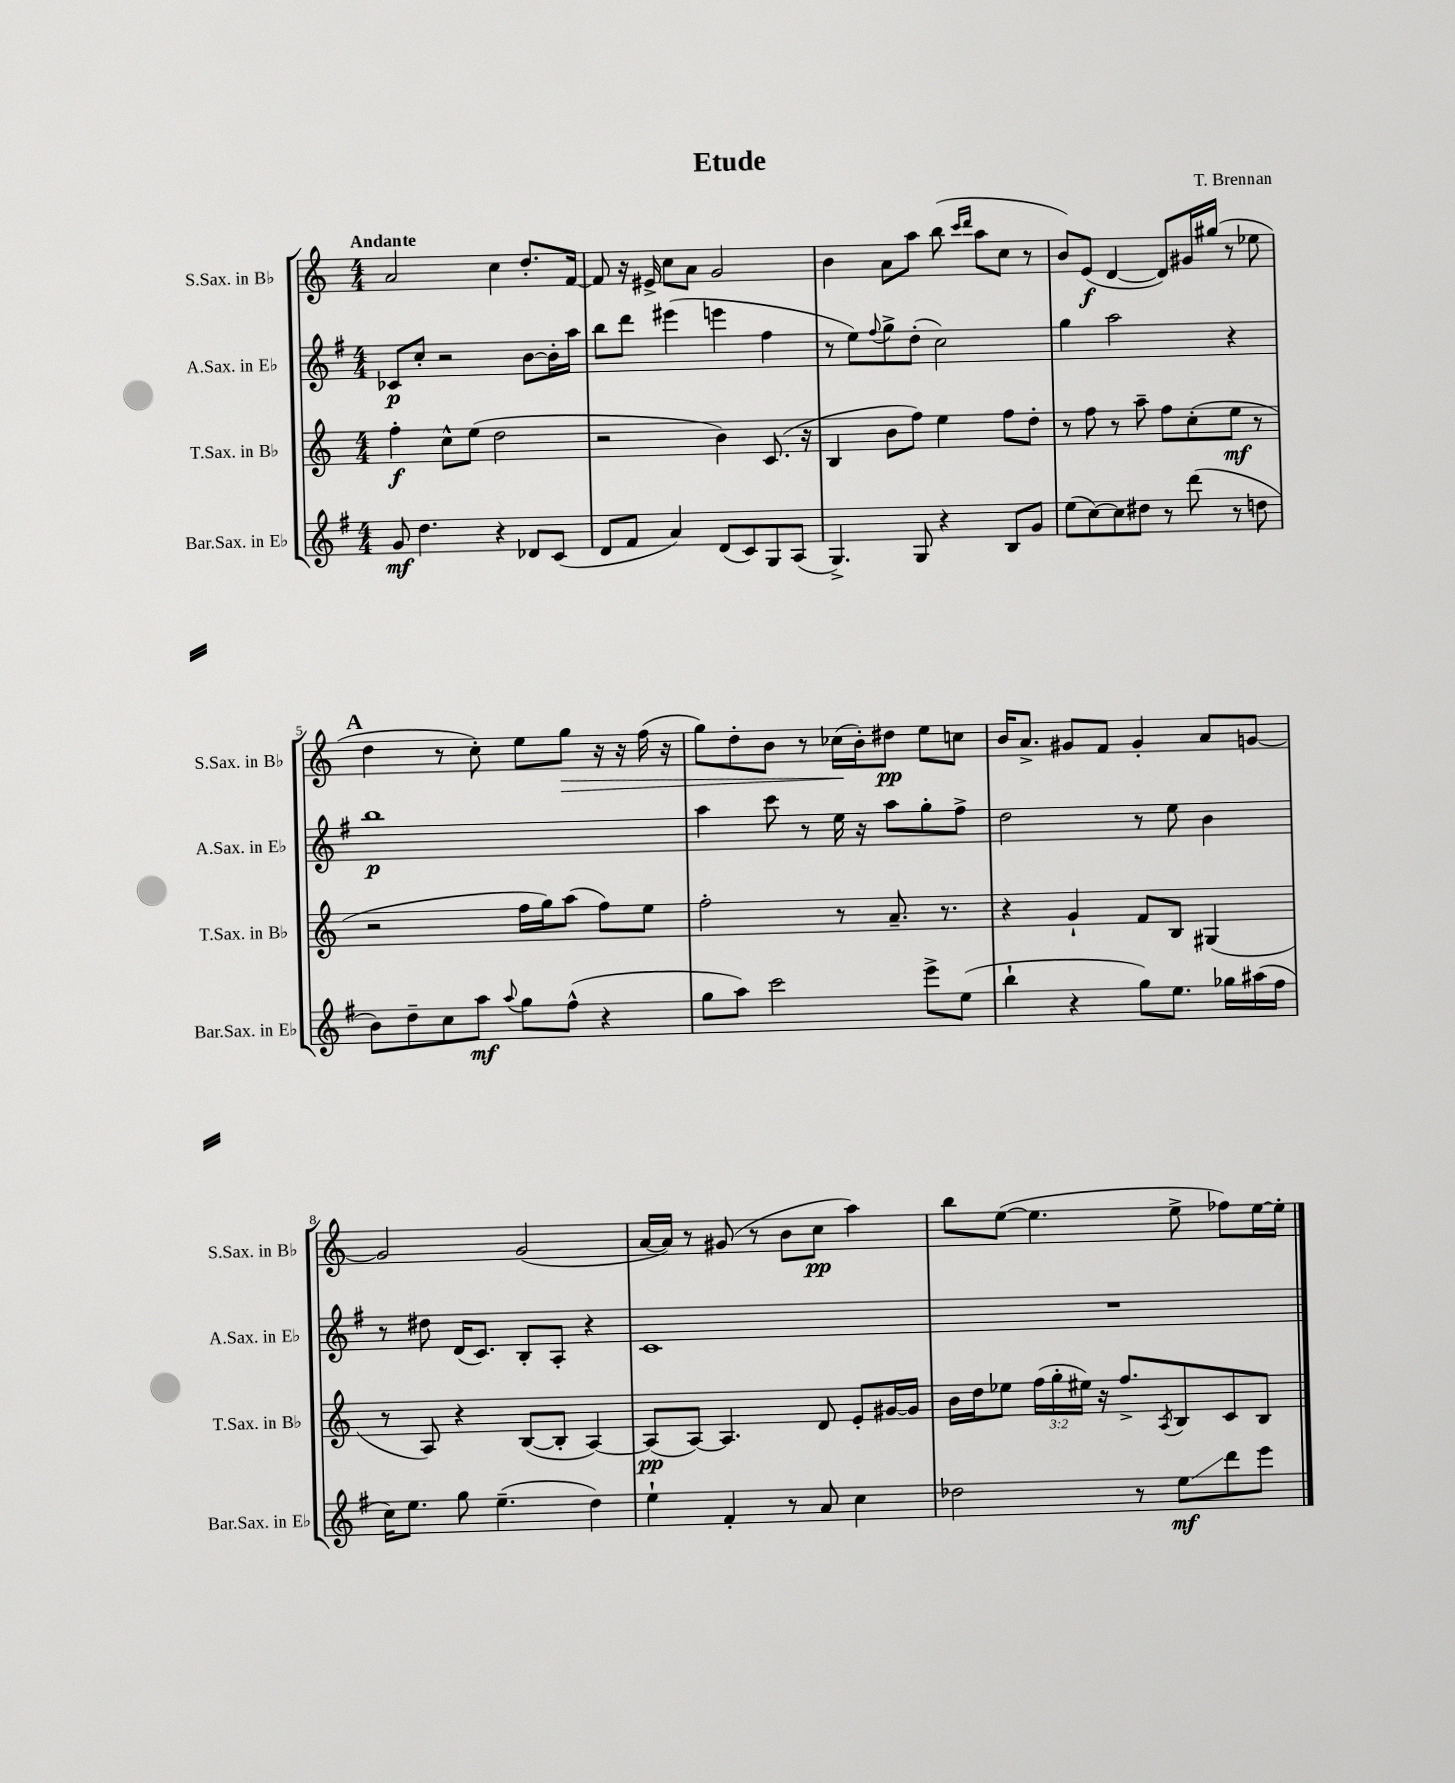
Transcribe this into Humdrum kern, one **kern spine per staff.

**kern	**kern	**kern	**kern
*staff4	*staff3	*staff2	*staff1
*clefG2	*clefG2	*clefG2	*clefG2
*k[f#]	*k[]	*k[f#]	*k[]
*M4/4	*M4/4	*M4/4	*M4/4
8g	4ff'	8c-	2a
4.dd	.	8cc'	.
.	8cc^^	2r	.
.	(8ee	.	.
4r	2dd	.	4cc
8d-	.	[8b	8.dd'
(8c	.	16b']	.
.	.	16aa	[16f
=	=	=	=
8d	2r	8bb	8f]
8f#	.	8ddd	16r
.	.	.	16e#^
4a)	.	(4eee#	8cc
.	.	.	8a
(8d	4b)	4eee	2g
8c)	.	.	.
8G	(8.c	4ff#	.
(8A	.	.	.
.	16r	.	.
=	=	=	=
4.G^)	4B	8r	4b
.	.	8ee)	.
.	.	8qqff#	.
.	8b	8gg^	8a
8G	8ff)	(8dd'	8aa
4r	4ee	2cc)	(8bb
.	.	.	16qqccc
.	.	.	16qqddd
.	.	.	8aa
8B	8ff	.	8cc
8g	8dd'	.	8r
=	=	=	=
(8ee	8r	4gg	8b)
[8cc)	8ff	.	(8e
8cc]	8r	2aa	[4d
8dd#	8aa~	.	.
8r	8ff	.	8d])
(8ddd	(8cc'	.	16g#
.	.	.	(16gg#
8r	8ee	4r	8r
8dd	8r	.	8ee-
=	=	=	=
8b)	2r	1bb	4dd
8dd~	.	.	.
8cc	.	.	8r
8aa	.	.	8cc')
8qqaa	.	.	.
8gg	16ff	.	8ee
.	16gg)	.	.
(8ff#^^	(8aa	.	8gg
4r	8ff)	.	16r
.	.	.	16r
.	8ee	.	(16ff
.	.	.	16r
=	=	=	=
8gg	2ff'	4aa	8gg)
8aa)	.	.	8dd'
2ccc	.	8ccc	8b
.	.	8r	8r
.	8r	16ee	(16cc-
.	.	16r	16b')
.	8.a~	8aa	8dd#
8eee^	.	8gg'	8ee
.	8.r	.	.
(8ee	.	8ff#^	8cc
=	=	=	=
4bb`	4r	2dd	16b
.	.	.	8.a^
4r	4g`	.	8g#
.	.	.	8f
8gg)	8f	8r	4g#'
8.ee	8B	8ee	.
.	(4G#	4b	8a
16gg-	.	.	.
(16aa#	.	.	[8g
16ff#	.	.	.
=	=	=	=
16cc)	8r	8r	2g]
8.ee	.	.	.
.	8A)	8dd#	.
8gg	4r	(16d	.
.	.	8.c)	.
(4.ee~	.	.	.
.	([8B	8B'	(2g
.	8B']	8A'	.
4dd)	[4A)	4r	.
=	=	=	=
4ee`	(8A]	1c	[16a
.	.	.	16a])
.	[8A)	.	8r
4f#'	4.A]	.	(8g#
.	.	.	8r
8r	.	.	8b
8a	8d	.	8cc
4cc	8e'	.	4aa)
.	[16g#	.	.
.	16g#]	.	.
=	=	=	=
2dd-	16b	1r	8bb
.	16dd	.	.
.	8ee-	.	([8ee
.	(24ff	.	4.ee]
.	24gg'	.	.
.	24ee#)	.	.
.	16r	.	.
.	8.ff^	.	.
8r	.	.	.
.	8qA	.	.
8ee	8B	.	8ee^
8ddd	8c	.	8ff-)
8eee	8B	.	[16ee
.	.	.	16ee']
==	==	==	==
*-	*-	*-	*-
